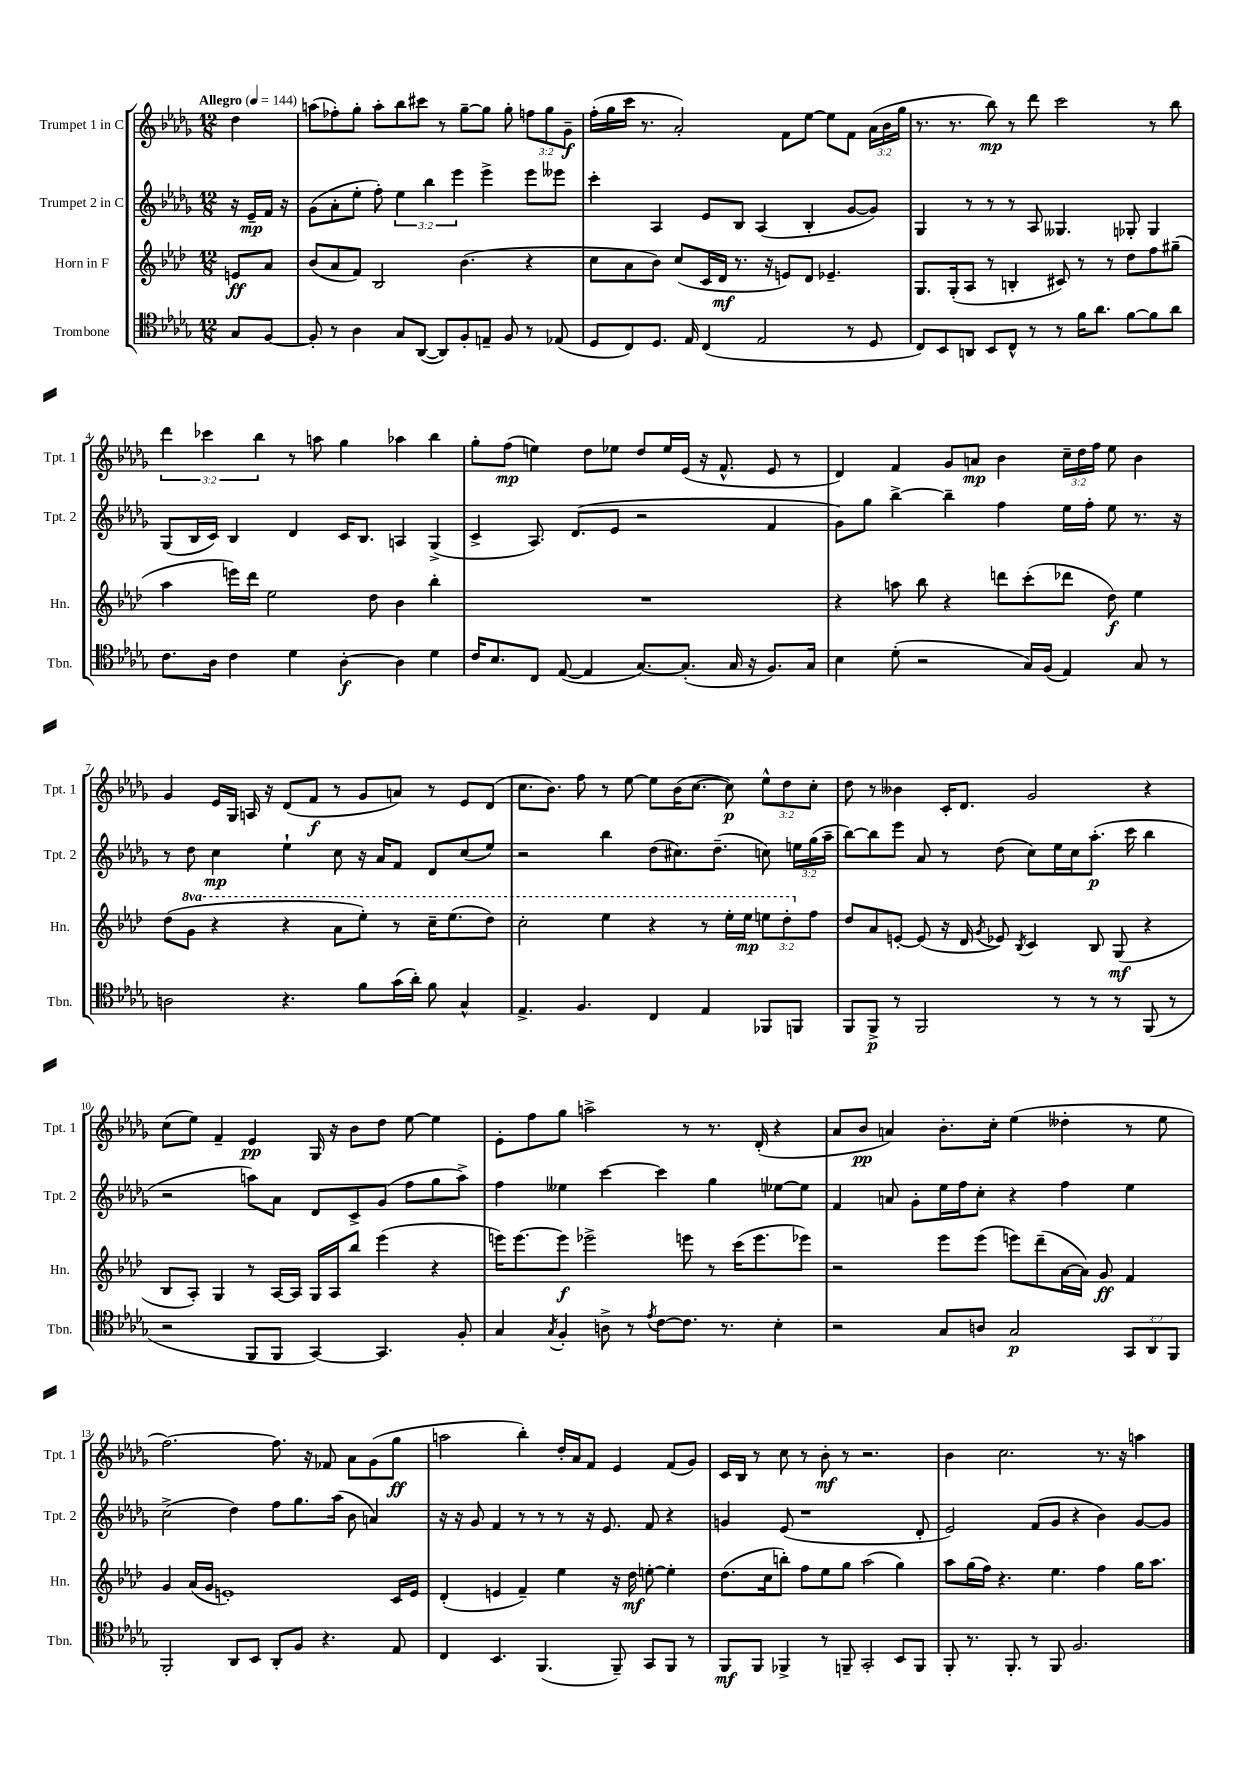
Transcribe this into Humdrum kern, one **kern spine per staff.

**kern	**kern	**kern	**kern
*staff4	*staff3	*staff2	*staff1
*clefC4	*clefG2	*clefG2	*clefG2
*k[b-e-a-d-g-]	*k[b-e-a-d-]	*k[b-e-a-d-g-]	*k[b-e-a-d-g-]
*M12/8	*M12/8	*M12/8	*M12/8
*MM144	*MM144	*MM144	*MM144
8G-	8e	16r	4dd-
.	.	16e-~	.
[8F	8a-	16f	.
.	.	16r	.
=	=	=	=
8F']	(8b-	(8g-	(8aa
8r	8a-	8a-'	8ff-')
4A-	8f)	8ee-'	8gg-'
.	2B-	8ff')	8aa'
8G-	.	6ee-	8bb-
([8AA-	.	.	8ccc#
.	.	6bb-	.
8AA-])	.	.	8r
.	.	6eee-	.
8F'	(4.b-	.	[8gg-~
8E~	.	4eee-^	8gg-]
8F	.	.	8gg-'
8r	4r	8eee-	12ff
.	.	.	12gg-
(8E-	.	8eee--	.
.	.	.	12g-~
=	=	=	=
8D-	8cc	4ccc'	(16ff'
.	.	.	16gg-
8C)	8a-	.	16ccc
.	.	.	8.r
8.D-	8b-)	4A-	.
.	(8cc	.	2a-')
16E-	.	.	.
(4C	16c	8e-	.
.	16d-	.	.
.	8.r	8B-	.
2E-	.	(4A-	.
.	16r	.	.
.	8e)	.	8f
.	8d-	4B-'	[8ee-
.	4.e-~	.	8ee-]
8r	.	[8g-	8f
8D-	.	8g-])	(24a-
.	.	.	24b-
.	.	.	24gg-
=	=	=	=
8C)	8.G	4G-	8.r
8BB-	.	.	.
.	(16G'	.	8.r
8AA	8A-	8r	.
8BB-	8r	8r	8bb-)
8C^^	4B'	8r	8r
8r	.	8A-	8ddd-
8r	8c#)	4.G--	2ccc
16f	8r	.	.
8.a-	.	.	.
.	8r	.	.
[8f	8dd-	8G-'	.
8f]	8ff	4G-	8r
8a-	(8gg#~	.	8bb-
=	=	=	=
8.c	4aa-	(8G-	6ddd-
.	.	16B-	.
.	.	.	6ccc-
16A-	.	16c)	.
4c	16eee)	4B-	.
.	16ddd-	.	.
.	.	.	6bb-
.	2ee-	.	.
4d-	.	4d-	8r
.	.	.	8aa
[4A-'	.	16c	4gg-
.	.	8.B-	.
.	8dd-	.	.
4A-]	4b-	4A	4aa-
4d-	4bb-'	(4G-^	4bb-
=	=	=	=
16c	1.r	4c^	8gg-'
8.B-	.	.	.
.	.	.	(8ff
8C	.	8.A-)	4ee)
([8E-	.	.	.
.	.	(8.d-	.
4E-]	.	.	8dd-
.	.	8e-	8ee-
[8.G-)	.	2r	8dd-
.	.	.	16ee-
(8.G-']	.	.	(16e-
.	.	.	16r
.	.	.	8.f^^
16G-	.	.	.
16r	.	.	.
8.F)	.	4f	8e-
.	.	.	8r
16G-	.	.	.
=	=	=	=
4B-	4r	8g-)	4d-)
.	.	8gg-	.
(8d-'	8aa	[4bb-^	4f
2r	8bb-	.	.
.	4r	4bb-~]	8g-
.	.	.	8a
.	8ddd	4ff	4b-
16G-)	(8ccc'	.	.
(16F	.	.	.
4E-)	8ddd-	16ee-	24cc~
.	.	.	24dd-
.	.	16ff'	.
.	.	.	24ff
.	8dd-)	8ee-	8ee-
8G-	4ee-	8.r	4b-
8r	.	.	.
.	.	16r	.
=	=	=	=
2A	(8dd-	8r	4g-
.	8gg	8dd-	.
.	4r	4cc	16e-
.	.	.	16G-
.	.	.	16A
.	.	.	16r
4.r	4r	4ee-`	(8d-
.	.	.	8f
.	8aa-	8cc	8r
8f	8eee-')	16r	8g-
.	.	16a-	.
(16g-	8r	8f	8a)
16a-')	.	.	.
8f	16ccc~	8d-	8r
.	(8.eee-	.	.
4G-^^	.	(8cc	8e-
.	8ddd-)	8ee-)	(8d-
=	=	=	=
4.E-^	2ccc'	2r	8.cc
.	.	.	8.b-)
4.F	.	.	8ff
.	4eee-	4bb-	8r
.	.	.	[8ee-
4C	4r	(8dd-	8ee-]
.	.	8.cc#)	(16b-
.	.	.	[8.cc
4E-	8r	.	.
.	.	(8.dd-~	.
.	16eee-'	.	8cc])
.	16eee-	.	.
8FF-	12eee	8cc)	12ee-^^
.	12ddd-'	.	12dd-
8FF	.	24ee	.
.	12ff	(24gg-	12cc'
.	.	24aa-~	.
=	=	=	=
8FF	8dd-	[8bb-)	8dd-
8FF^	8a-	8bb-]	8r
8r	[8e'	8eee-	4b--
2FF	(8e]	8a-	.
.	16r	8r	16c'
.	16d-	.	8.d-
.	8qg	.	.
.	8e-)	(8dd-	.
.	8qB-	.	.
.	4c	8cc)	2g-
8r	.	16ee-	.
.	.	16cc	.
8r	8B-	(8.aa-'	.
8r	(8G	.	.
.	.	16ccc	.
(8FF	4r	4bb-	4r
8r	.	.	.
=	=	=	=
2r	8B-	2r	(8cc
.	8A-')	.	8ee-)
.	4G	.	4f~
8FF	8r	8aa)	4e-
8FF	[16A-	8a-	.
.	16A-]	.	.
[4GG-)	16G	8d-	16G-
.	16A-	.	16r
.	8bb-	8c^	8b-
4.GG-]	(4eee-	(8g-	8dd-
.	.	8ff	[8ee-
.	4r	8gg-	4ee-]
8F'	.	8aa^)	.
=	=	=	=
4G-	16eee)	4ff	8e-'
.	[8.eee	.	.
.	.	.	8ff
8qG-	.	.	.
4F'	8eee]	4ee--	8gg-
.	2eee-^	.	2aa^
8A^	.	[4ccc	.
8r	.	.	.
8qe-	.	.	.
[8c	.	4ccc]	.
8.c]	8eee	.	8r
.	8r	4gg-	8.r
8.r	.	.	.
.	(16ccc	.	.
.	8.eee	.	(16d-'
4B-'	.	[8ee-	4r
.	8eee-)	8ee-]	.
=	=	=	=
2r	2r	4f	8a-
.	.	.	8b-
.	.	8a	4a)
.	.	8g-'	.
8G-	8eee-	16ee-	8.b-'
.	.	16ff	.
8A	(8eee-	8cc'	.
.	.	.	16cc'
2G-	8eee)	4r	(4ee-
.	(8ddd-~	.	.
.	[16a-	4ff	4dd--'
.	16a-])	.	.
.	8g	.	.
12GG-	4f	4ee-	8r
12AA-	.	.	.
.	.	.	8ee-
12FF	.	.	.
=	=	=	=
2FF'	4g	(2cc^	[2.ff)
.	(16a-	.	.
.	16g	.	.
.	1e')	.	.
8AA-	.	4dd-)	.
8BB-	.	.	.
8AA-'	.	8ff	8.ff]
8F	.	8.gg-	.
.	.	.	16r
4.r	.	.	8f-
.	.	(16aa-	.
.	.	8b-	8a-
.	.	4a)	(8g-
8E-	16c	.	8gg-
.	16e	.	.
=	=	=	=
4C	(4d-'	16r	2aa
.	.	16r	.
.	.	8g-	.
4.BB-	4e	4f	.
.	4f~)	8r	4bb-')
(4.FF	.	8r	.
.	4ee-	8r	16dd-'
.	.	.	16a-
.	.	16r	8f
.	.	8.e-	.
8FF~)	16r	.	4e-
.	16dd-	.	.
8GG-	[8ee'	8f	.
8FF	4ee']	4r	(8f
8r	.	.	8g-)
=	=	=	=
8FF	(8.dd-	4g	16c
.	.	.	16B-
8FF	.	.	8r
.	16cc	.	.
4FF-^	8bb')	(8e-	8cc
.	8ff	1r	8r
8r	8ee-	.	8b-'
8FF~	8gg	.	8r
2GG-'	(2aa-	.	2.r
8BB-	4gg)	.	.
8FF	.	8d-'	.
=	=	=	=
8FF'	8aa-	2e-)	4b-
8.r	(16gg	.	.
.	16ff)	.	.
.	4.r	.	2.cc
8.FF'	.	.	.
8r	.	(8f	.
8FF	4.ee-	8g-	.
2.F	.	4r	.
.	4ff	4b-)	8.r
.	.	.	16r
.	16gg	[8g-	4aa
.	8.aa-	.	.
.	.	8g-]	.
==	==	==	==
*-	*-	*-	*-
